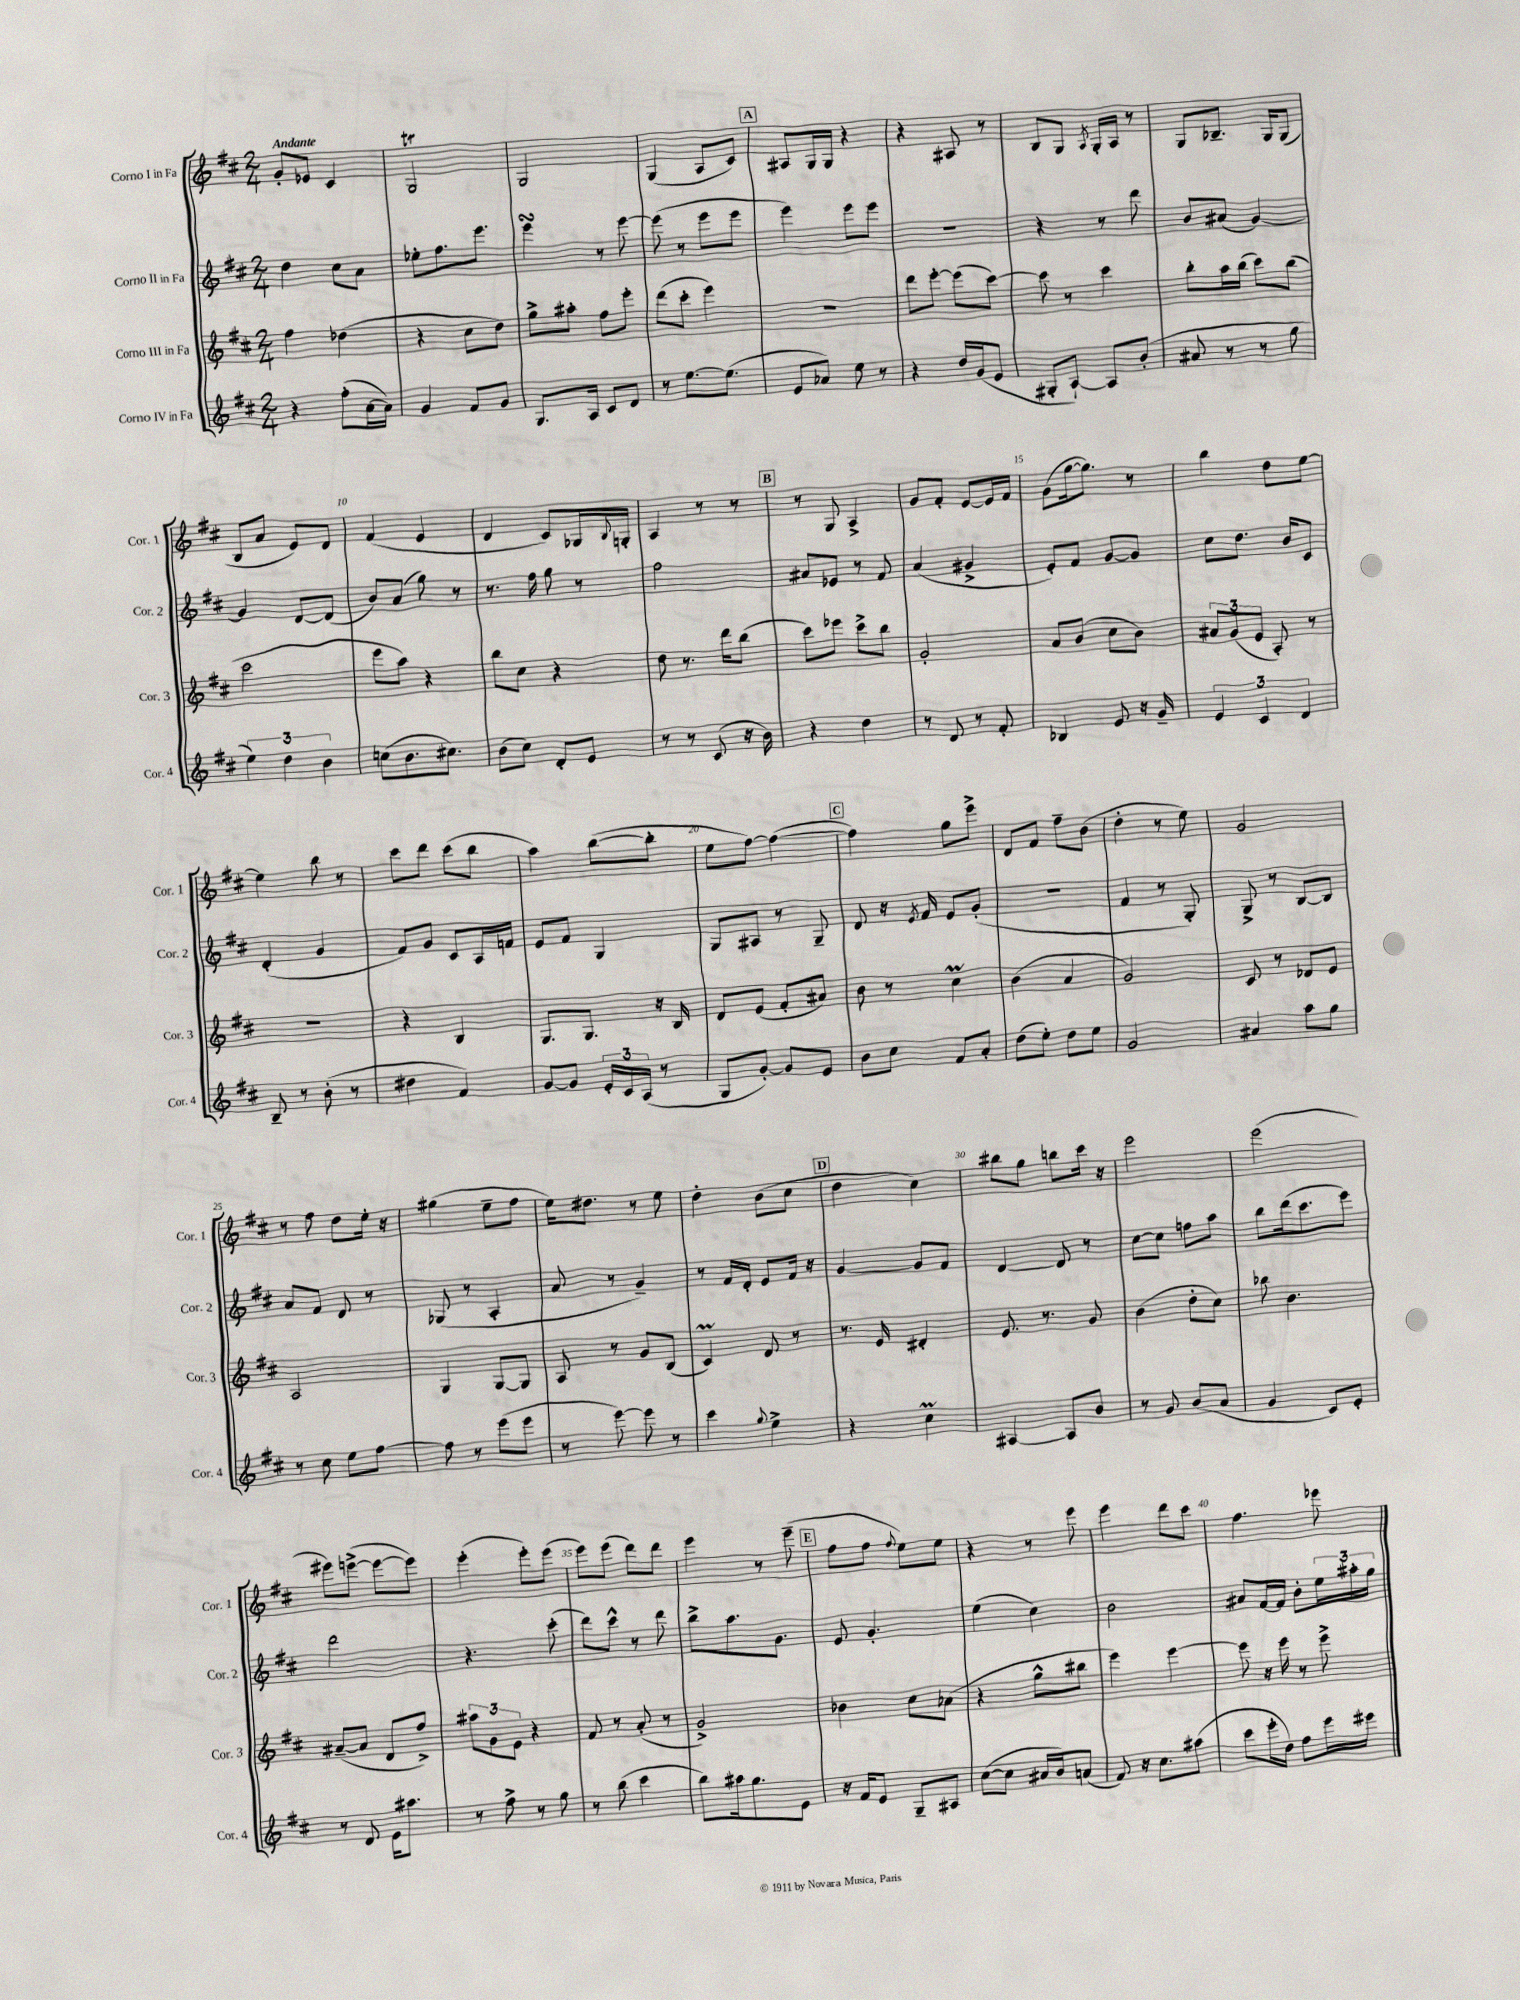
<<
\new StaffGroup <<
\new Staff = "s0" \with { instrumentName = "Corno I in Fa" shortInstrumentName = "Cor. 1" } {
    \clef treble \key d \major \numericTimeSignature \time 2/4 \tempo "Andante"
    g'8-. ees'8 cis'4 |
    g2\trill |
    g2 |
    g4( a8 cis'8) |
    \mark \markup { \box "A" } ais8 g16 g16 r4 |
    r4 ais8 r8 |
    b8 g8 \acciaccatura { a8 } g16-. a16 r8 |
    g8 bes8.-- g16 g8( |
    b8 a'8 e'8) d'8 |
    fis'4( e'4 |
    d'4 cis'8) ges16 \appoggiatura { b8 } g16-. |
    a4 r8 r8 |
    \mark \markup { \box "B" } r8 g8 a4-> |
    g'8 fis'8-. e'8~ e'16 fis'16 |
    g'8( g''16~ g''8.) r8 |
    b''4 d''8 e''8~ |
    e''4 b''8 r8 |
    cis'''8 d'''8 cis'''8( b''8 |
    a''4) b''8~( b''8-. |
    e''8 fis''8~) fis''4~( |
    \mark \markup { \box "C" } fis''4) g''8 e'''8-> |
    d'8 fis'8 fis''8-- b'8( |
    d''4-. r8 e''8) |
    g'2 |
    r8 fis''8 d''8 e''16-. r16 |
    gis''4( e''8-- fis''8 |
    e''16) dis''8. r8 e''8 |
    d''4-. b'8( cis''8 |
    \mark \markup { \box "D" } d''4 cis''4) |
    bis''8 g''8 b''8 cis'''16 r16 |
    e'''2 |
    e'''2( |
    eis'''8) e'''8~->( e'''8~ e'''8) |
    e'''4-.( e'''8-.) e'''8( |
    e'''8) e'''8( d'''8) d'''8 |
    e'''4 r8 e'''8--( |
    \mark \markup { \box "E" } fis''8 fis''8 \appoggiatura { fis''8 } e''8) e''8 |
    r4 r8 e'''8 |
    e'''4 d'''8 cis'''8 |
    fis''4. ees'''8 \bar "|." |
}
\new Staff = "s1" \with { instrumentName = "Corno II in Fa" shortInstrumentName = "Cor. 2" } {
    \clef treble \key d \major \numericTimeSignature \time 2/4
    d''4 cis''8 a'8 |
    ees''8-. fis''8. e'''8. |
    e'''4\turn r8 e'''8~ |
    e'''8( r8 e'''8 e'''8 |
    \mark \markup { \box "A" } e'''4) e'''8 e'''8 |
    R2 |
    r4 r8 d'''8 |
    b'8 ais'8( g'4~) |
    g'4 d'8~ d'8( |
    b'8) a'8( g''8) r8 |
    r8. fis''16 g''8 r8 |
    fis''2 |
    \mark \markup { \box "B" } ais'8 ees'8 r8 fis'8 |
    a'4( gis'4-> |
    e'8-.) fis'8 g'8~ g'8 |
    cis''8 d''8. b'16 cis'8 |
    d'4-.( g'4 |
    fis'8) g'8 cis'8 a16 f'16 |
    e'8 fis'8 g4 |
    g8 ais8 r8 g8-- |
    \mark \markup { \box "C" } d'8 r16 \acciaccatura { e'8 } fis'16 e'8 g'8-.( |
    r2 |
    fis'4 r8 g8-.) |
    g8-> r8 b8~ b8 |
    a'8 fis'8 d'8 r8 |
    ges8( r8 a4-. |
    a'8 r8 g'4--) |
    r8 fis'16 d'16-. e'8 fis'16 r16 |
    \mark \markup { \box "D" } g'4~ g'8 fis'8 |
    d'4~ d'8 r8 |
    cis''8~ cis''8 f''8 a''8 |
    b''8 d'''16( cis'''8. e'''8) |
    d'''2 |
    r4. cis'''8-.( |
    d'''8) cis'''8-^ r8 d'''8 |
    b''8-> a''8. g'8. |
    \mark \markup { \box "E" } e'8 g'4.-. |
    e''4( cis''4) |
    b'2 |
    ais'8 fis'16~ fis'16 b'8-. \tuplet 3/2 { e''16 ais''16-. g''16 } \bar "|." |
}
\new Staff = "s2" \with { instrumentName = "Corno III in Fa" shortInstrumentName = "Cor. 3" } {
    \clef treble \key d \major \numericTimeSignature \time 2/4
    fis''4 des''4( |
    r4 cis''8 d''8) |
    g''8-> ais''8-. fis''8 e'''8-. |
    d'''8( cis'''8-. e'''4) |
    \mark \markup { \box "A" } R2 |
    d'''8 e'''8~-. e'''8( cis'''8~) |
    cis'''8 r8 cis'''4 |
    b''8-. a''16 b''16( cis'''8) b''8( |
    cis'''2 |
    e'''8 a''8) r4 |
    b''8 cis''8 r4 |
    d''8 r8. d'''16 b''8( |
    \mark \markup { \box "B" } cis'''8) ees'''8 cis'''8-> b''8 |
    g'2-. |
    a'8 b'8( cis''8 b'8) |
    \tuplet 3/2 { ais'8 g'8( e'8 } a8-.) r8 |
    R2 |
    r4 b4 |
    g8. g8. r16 b16 |
    d'8 e'8( fis'8-. ais'8) |
    \mark \markup { \box "C" } b'8 r8 cis''4\prall |
    b'4( a'4 |
    g'2) |
    cis'8 r8 des'8 e'8 |
    a2 |
    g4 g8~ g8 |
    a8 r8 g'8 b8( |
    cis'4\prall) d'8 r8 |
    \mark \markup { \box "D" } r8. e'16 dis'4-. |
    e'8. r8. g'8 |
    b'4( d''8-. cis''8) |
    bes''8 b'4. |
    ais'8~--( ais'8 d'8 fis''8->) |
    \tuplet 3/2 { ais''8 g'8 e'8 } r4 |
    fis'8 r8 a'8-.( r8 |
    g'2->) |
    \mark \markup { \box "E" } bes'4 cis''8 aes'8( |
    r4 g''8-^ bis''8 |
    e'''4) e'''4~ |
    e'''8 r16 e'''16 r8 e'''8-> \bar "|." |
}
\new Staff = "s3" \with { instrumentName = "Corno IV in Fa" shortInstrumentName = "Cor. 4" } {
    \clef treble \key d \major \numericTimeSignature \time 2/4
    r4 fis''8-.( a'16~ a'16) |
    g'4 fis'8 g'8 |
    g8. a16 cis'8 d'8 |
    r8 e''8.~ e''8.( |
    \mark \markup { \box "A" } e'8 aes'8) e''8 r8 |
    r4 d''16 g'16( e'8 |
    gis8-. a8~-!) a8 b'8-.( |
    ais'8 r8 r8 g''8 |
    \tuplet 3/2 { e''4) d''4 b'4 } |
    c''8( b'8. cis''8.) |
    b'8( cis''8) d'8-. e'8 |
    r8 r8 cis'8( r16 b'16) |
    \mark \markup { \box "B" } r4 d''4 |
    r8 d'8 r8 fis'8-. |
    bes4 e'8 r16 g'16-- |
    \tuplet 3/2 { e'4 cis'4 d'4 } |
    b8-- r8 b'8-.( r8 |
    dis''4 fis'4) |
    g'8~ g'8 \tuplet 3/2 { e'16-. cis'16 a16( } r8 |
    g8 g'8~-.) g'8 e'8 |
    \mark \markup { \box "C" } b'8 cis''8 fis'8 a'8-. |
    d''8( e''8-.) d''8 e''8 |
    g'2 |
    ais'4 a''8 g''8 |
    r8 cis''8 e''8 fis''8~ |
    fis''8 r8 e'''8( e'''8 |
    r8 e'''8~) e'''8 r8 |
    cis'''4 \appoggiatura { g''8 } e''4-> |
    \mark \markup { \box "D" } r4 cis''4\prall |
    ais4~ ais8 b'8 |
    r8 g'8 b'8( a'8 |
    g'4 cis'8) e'8-. |
    r8 d'8 e'16 ais''8. |
    r8 fis''8-> r8 g''8 |
    r8 b''8( cis'''4 |
    b''8) ais''16 g''8. e'8 |
    \mark \markup { \box "E" } r16 fis'16 e'8 g8-- ais8 |
    cis''8~( cis''8 ais'16 b'16) a'8( |
    fis'8) r16 cis''8. ais''8( |
    cis'''8 e'''16-. d''16) fis''8 e'''16 eis'''16 \bar "|." |
}
>>
>>
\layout { \context { \Score \override BarNumber.break-visibility = ##(#f #t #t) barNumberVisibility = #(every-nth-bar-number-visible 5) } }
